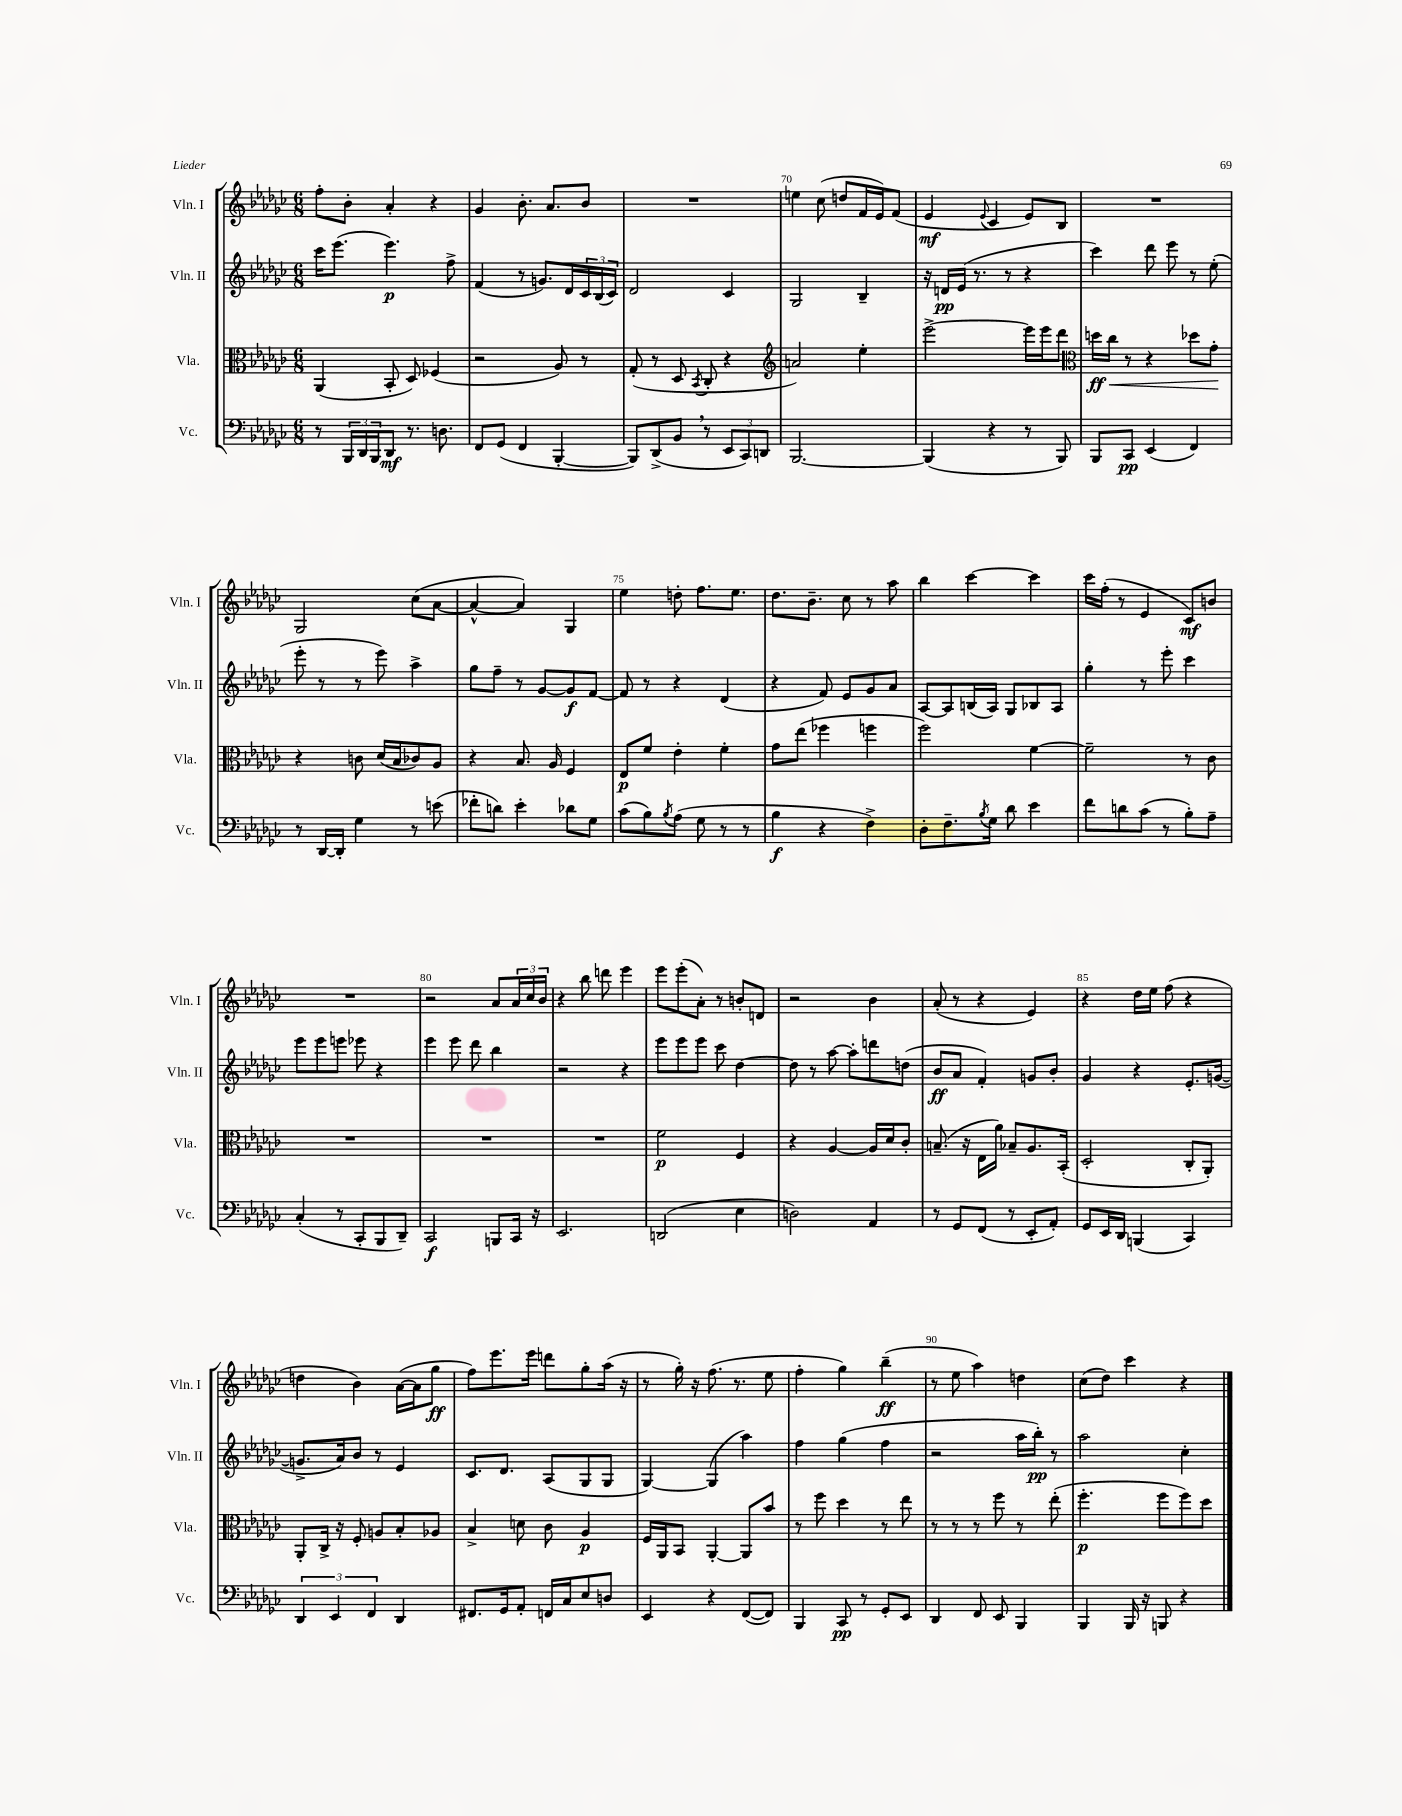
<<
\new StaffGroup <<
\new Staff = "s0" \with { instrumentName = "Vln. I" shortInstrumentName = "Vln. I" } {
    \clef treble \key ges \major \numericTimeSignature \time 6/8
    f''8-. bes'8-. aes'4-. r4 |
    ges'4 bes'8.-. aes'8. bes'8 |
    R2. |
    e''4 ces''8( d''8 f'16 ees'16) f'8( |
    ees'4\mf \appoggiatura { ees'8 } ces'4 ees'8) bes8 |
    R2. |
    ges2 ces''8( aes'8~ |
    aes'4~-^ aes'4) ges4 |
    ees''4 d''8-. f''8. ees''8. |
    des''8. bes'8.-- ces''8 r8 aes''8 |
    bes''4 ces'''4~ ces'''4 |
    ces'''16 f''16-.( r8 ees'4 ces'8\mf) b'8 |
    R2. |
    r2 aes'8 \tuplet 3/2 { aes'16 ces''16 bes'16 } |
    r4 bes''8 d'''8 ees'''4 |
    ees'''8 ees'''8-.( aes'8-.) r8 b'8-. d'8 |
    r2 bes'4 |
    aes'8-.( r8 r4 ees'4) |
    r4 des''16 ees''16 f''8( r4 |
    d''4 bes'4) aes'16~( aes'16 ges''8\ff |
    f''8) ees'''8. ees'''16 d'''8 ges''8-. aes''16( r16 |
    r8 ges''16-.) r16 f''8.( r8. ees''8 |
    f''4-. ges''4) bes''4--\ff( |
    r8 ees''8 aes''4) d''4 |
    ces''8( des''8) ces'''4 r4 \bar "|." |
}
\new Staff = "s1" \with { instrumentName = "Vln. II" shortInstrumentName = "Vln. II" } {
    \clef treble \key ges \major \numericTimeSignature \time 6/8
    ces'''16 ees'''8.( ees'''4.\p) f''8-> |
    f'4( r8 g'8.) des'16 \tuplet 3/2 { ces'16 bes16( ces'16) } |
    des'2 ces'4 |
    ges2 bes4-- |
    r16 d'16\pp ees'16( r8. r8 r4 |
    ces'''4) des'''8 ees'''8 r8 ees''8-.( |
    ees'''8-. r8 r8 ees'''8) aes''4-> |
    ges''8 f''8-- r8 ges'8~ ges'8\f f'8~ |
    f'8 r8 r4 des'4( |
    r4 f'8) ees'8 ges'8 aes'8 |
    aes8~ aes8 b16( aes16) ges8 bes8 aes8 |
    ges''4-. r8 ees'''8-. ces'''4 |
    ees'''8 ees'''8 e'''8 ees'''8 r4 |
    ees'''4 ees'''8 des'''8 bes''4 |
    r2 r4 |
    ees'''8 ees'''8 ees'''8 ces'''8 des''4~ |
    des''8 r8 aes''8~ aes''8-. d'''8 d''8( |
    bes'8\ff aes'8 f'4-.) g'8 bes'8-. |
    ges'4 r4 ees'8.-. g'16~( |
    g'8.-> aes'16) bes'8 r8 ees'4 |
    ces'8. des'8. aes8( ges8 ges8 |
    ges4~) ges4( aes''4) |
    f''4 ges''4( f''4 |
    r2 aes''16 bes''16-.\pp) r8 |
    aes''2 ces''4-. \bar "|." |
}
\new Staff = "s2" \with { instrumentName = "Vla." shortInstrumentName = "Vla." } {
    \clef alto \key ges \major \numericTimeSignature \time 6/8
    aes,4( bes,8-. des8) fes4( |
    r2 aes8) r8 |
    ges8-.( r8 des8 \acciaccatura { bes,8 } ces8-. r4 |
    \clef treble a'2) ees''4-. |
    ees'''2~-> ees'''16 ees'''16 des'''8 |
    \clef alto d''16\ff\< ces''16 r8 r4 des''8 ges'8-.\! |
    r4 c'8 des'16( bes16 ces'8) aes8 |
    r4 bes8. aes16 f4 |
    ees8\p f'8 ees'4-. f'4-. |
    ges'8 ees''8( fes''4 f''4 |
    f''2) f'4~ |
    f'2-- r8 ces'8 |
    R2. |
    R2. |
    R2. |
    f'2\p f4 |
    r4 aes4~ aes16 des'16 ces'8-. |
    b8.--( r16 ees16 aes'16) bes8-- aes8. bes,16-.( |
    des2-. ces8-. aes,8-.) |
    aes,8-. ces16-> r16 f8-. a8 bes8-. aes8 |
    bes4-> d'8 ces'8 aes4\p |
    f16 aes,16 bes,8 aes,4~-. aes,8 bes'8 |
    r8 f''8 des''4 r8 ees''8 |
    r8 r8 r8 f''8 r8 ees''8-.( |
    f''4.-.\p f''8 f''8) des''8 \bar "|." |
}
\new Staff = "s3" \with { instrumentName = "Vc." shortInstrumentName = "Vc." } {
    \clef bass \key ges \major \numericTimeSignature \time 6/8
    r8 \tuplet 3/2 { bes,,16 des,16 bes,,16 } des,8\mf r8. d8. |
    f,8 ges,8( f,4 bes,,4~-. |
    bes,,8) des,8->( bes,8 \breathe r8 \tuplet 3/2 { ees,8 ces,8) d,8 } |
    bes,,2.~ |
    bes,,4( r4 r8 bes,,8) |
    bes,,8 ces,8\pp ees,4( f,4) |
    r8 des,16~ des,16-. ges4 r8 e'8( |
    fes'8-. d'8) ees'4-. des'8 ges8 |
    ces'8( bes8) \acciaccatura { bes8 } aes8( ges8 r8 r8 |
    bes4\f r4 f4->) |
    des8-. f8.-- \acciaccatura { bes8 } ges16 des'8 ees'4 |
    f'8 d'8 ces'8( r8 bes8-.) aes8-- |
    ces4-.( r8 ces,8-. bes,,8 des,8--) |
    ces,2\f b,,8 ces,16 r16 |
    ees,2. |
    d,2( ees4 |
    d2) aes,4 |
    r8 ges,8 f,8( r8 ees,8-. aes,8-.) |
    ges,8 ees,16 des,16 b,,4( ces,4) |
    \tuplet 3/2 { des,4 ees,4 f,4 } des,4 |
    fis,8. ges,16 aes,8-. f,16 ces16 ees8 d8 |
    ees,4 r4 f,8~( f,8) |
    bes,,4 ces,8\pp r8 ges,8-. ees,8 |
    des,4 f,8 ees,8 bes,,4 |
    bes,,4 bes,,16 r16 b,,8 r4 \bar "|." |
}
>>
>>
\layout { \context { \Score currentBarNumber = #67 \override BarNumber.break-visibility = ##(#f #t #t) barNumberVisibility = #(every-nth-bar-number-visible 5) } }
